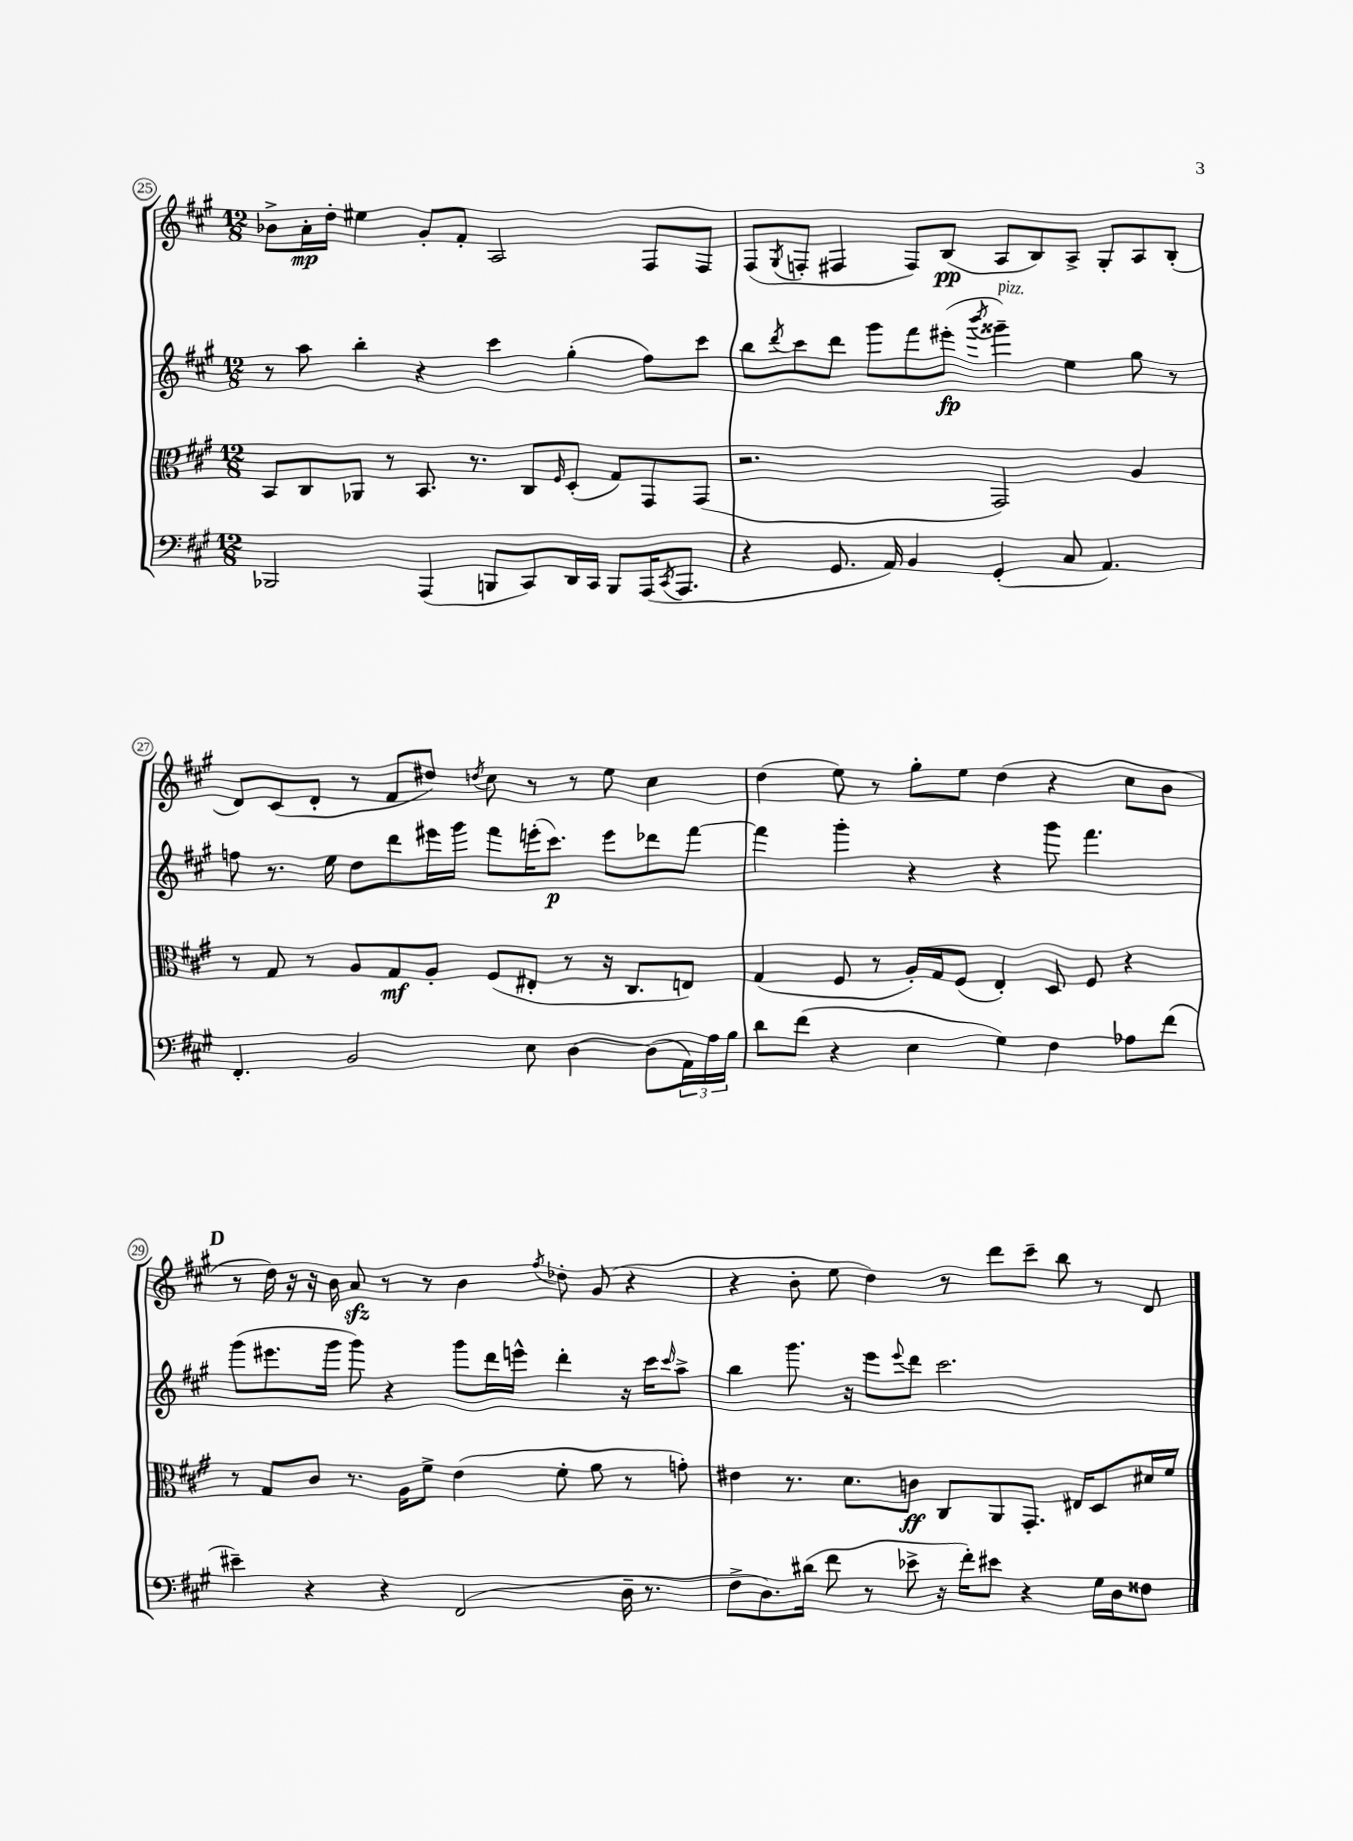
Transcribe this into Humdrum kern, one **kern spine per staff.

**kern	**kern	**kern	**kern
*staff4	*staff3	*staff2	*staff1
*clefF4	*clefC3	*clefG2	*clefG2
*k[f#c#g#]	*k[f#c#g#]	*k[f#c#g#]	*k[f#c#g#]
*M12/8	*M12/8	*M12/8	*M12/8
2BBB-	8BB	8r	8b-^
.	8C#	8aa	16a'
.	.	.	16dd'
.	8AA-	4bb'	4ee#
.	8r	.	.
(4AAA	8.BB	4r	8g#'
.	.	.	8f#'
.	8.r	.	.
8BBB	.	4ccc#	2A
8CC#)	8C#	.	.
.	16qqF#	.	.
16DD	(8D'	(4gg#'	.
16CC#	.	.	.
8BBB	8G#)	.	.
(16AAA	8GG#	8ff#)	8F#
8qCC#	.	.	.
8.AAA	.	.	.
.	(8GG#	8ccc#	8F#
=	=	=	=
4r	2.r	8bb	(8F#
.	.	8qddd	8qG#
.	.	8ccc#	8F'
8.GG#	.	8ddd	4F#
.	.	8ggg#	.
16AA)	.	.	.
4BB	.	8fff#	8F#)
.	.	(8eee#'	(8B
.	.	8qbbb	.
(4GG#'	2GG#)	4ggg##~)	8A
.	.	.	8B)
8C#	.	4ee	8A^
4.AA)	.	.	8G#'
.	4A	8gg#	8A
.	.	8r	(8B'
=	=	=	=
4.FF#'	8r	8ff	8d)
.	8G#	8.r	(8c#
.	8r	.	8d'
.	.	16ee	.
2BB	8A	8dd	8r
.	8G#	8ddd	8f#
.	8A'	16eee#	8dd#)
.	.	16ggg#	.
.	.	.	8qdd
.	(8F#	8fff#	8cc#
8E	8E#'	(16eee'	8r
.	.	8.ccc#)	.
[4D	8r	.	8r
.	16r	8eee	8ee
.	8.C#	.	.
(8D]	.	8ddd-	4cc#
24AA)	8E)	[8fff#	.
24A	.	.	.
24B	.	.	.
=	=	=	=
8d	(4G#	4fff#]	(4dd
(8f#	.	.	.
4r	8F#	4ggg#'	8ee)
.	8r	.	8r
4E	16A')	4r	8gg#'
.	16G#	.	.
.	(8F#	.	8ee
4G#)	4E')	4r	(4dd
4F#	8D	8ggg#	4r
.	8F#	4.fff#	.
8A-	4r	.	8cc#
(8f#	.	.	8b
=	=	=	=
4e#~)	8r	(8ggg#	8r
.	8G#	8.eee#	16dd)
.	.	.	16r
4r	8c#	.	16r
.	.	16ggg#	16b
.	8.r	8ggg#)	8a
4r	.	4r	8r
.	16A	.	.
.	8f#^	.	8r
(2FF#	(4e	8ggg#	4b
.	.	16ddd	.
.	.	16eee^^	.
.	.	.	8qff#
.	8f#'	4ddd'	8dd-'
.	8a	.	(8g#
16D~	8r	16r	4r
8.r	.	16ccc#	.
.	.	16qqccc#	.
.	8g')	8aa^	.
=	=	=	=
8F#^	4e#	4bb	4r
8.D)	.	.	.
.	8.r	8.ggg#	8b'
(16d#	.	.	.
8f#	.	.	8ee
.	8.d	16r	.
8r	.	8eee	4dd)
.	.	8qqeee	.
8e-^	8c	8ddd	.
16r	8C#	2.ccc#	8r
16f#')	.	.	.
8e#	8AA	.	8ddd
4r	8.GG#'	.	8ccc#~
.	.	.	8bb
.	16E#	.	.
16G#	8D	.	8r
16D	.	.	.
8F##	16d#	.	8d
.	16f#	.	.
==	==	==	==
*-	*-	*-	*-
